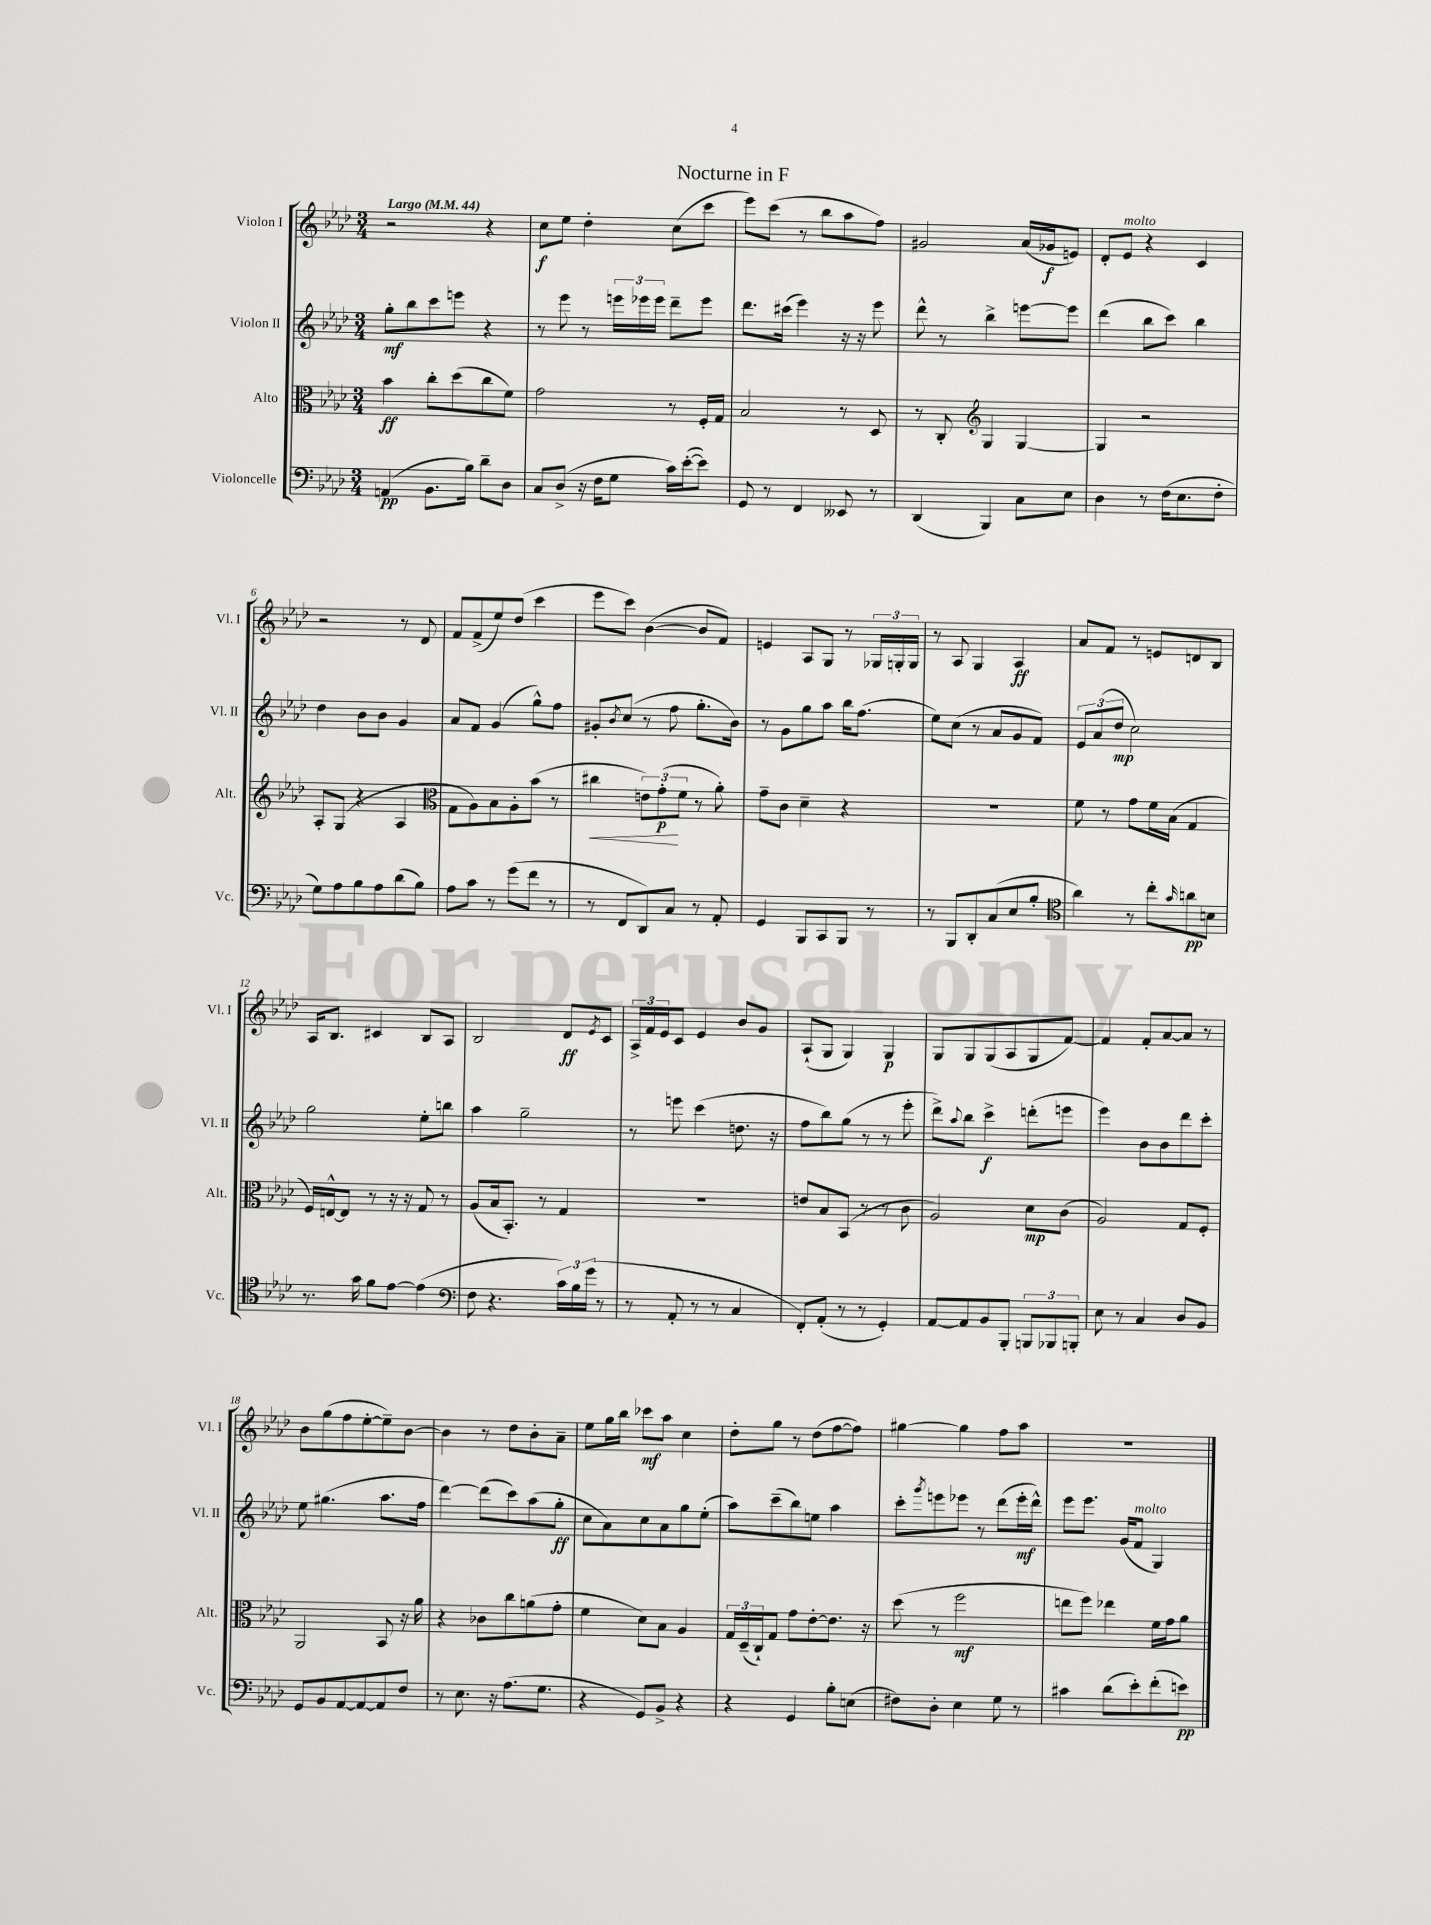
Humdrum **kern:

**kern	**kern	**kern	**kern
*staff4	*staff3	*staff2	*staff1
*clefF4	*clefC3	*clefG2	*clefG2
*k[b-e-a-d-]	*k[b-e-a-d-]	*k[b-e-a-d-]	*k[b-e-a-d-]
*M3/4	*M3/4	*M3/4	*M3/4
*MM44	*MM44	*MM44	*MM44
(4AA	4b-	8gg'	2r
.	.	8bb-	.
8.BB-	8cc'	8ccc	.
.	(8dd-	8eee	.
16B-)	.	.	.
8d-~	8cc	4r	4r
8D-	8f)	.	.
=	=	=	=
8C	2g	8r	8cc
(8D-^	.	8eee-	8ee-
16r	.	8r	4dd-'
16F	.	.	.
8G	.	24eee	.
.	.	24eee-	.
.	.	24eee-	.
16c)	8r	8ddd-~	(8cc
([16e-'	.	.	.
8e-])	16F'	8eee-	8ccc
.	16G	.	.
=	=	=	=
8GG	2B-	8.ddd-	8eee-)
8r	.	.	(8ccc
.	.	(16ccc#	.
4FF	.	4eee-)	8r
.	.	.	8bb-
8EE--	8r	16r	8aa-
.	.	16r	.
8r	8D-	8eee-	8ff)
=	=	=	=
(4DD-	8r	8ddd-^^	2g#
.	8C'	8r	.
*	*clefG2	*	*
4BBB-)	4G	4bb-^	.
8C	[4G	[8eee	(16a-
.	.	.	16g-
8E-	.	8eee]	8e)
=	=	=	=
4D-	4G]	(4ddd-	8d-'
.	.	.	8e-
8r	2r	8bb-	4r
(16F	.	8ccc)	.
8.E-	.	.	.
.	.	4bb-	4c
8F'	.	.	.
=	=	=	=
8G)	8A-'	4dd-	2r
8A-	(8G	.	.
8B-	4r	8b-	.
8A-	.	8b-	.
(8d-	4A-	4g	8r
8B-)	.	.	8d-
=	=	=	=
*	*clefC3	*	*
8A-	8G	8a-	8f
8c	8A-)	8f	(8f^
8r	8B-	(4g	8ee-)
(8g	8A-'	.	(8dd-
8f	(8b-	8gg^^)	4ccc
8r	8r	8ff	.
=	=	=	=
8r	4cc#	8g#'	8eee-
.	.	8qb-	.
8FF	.	(8cc	8ccc)
8DD-)	12e)	8r	([4b-
.	(12g'	.	.
8C	.	8ff	.
.	12f	.	.
8r	8r	8.gg'	8b-]
8AA-'	8a-')	.	8f)
.	.	16b-)	.
=	=	=	=
4GG	8g~	8r	4e
.	8c	8g	.
8BBB-	4d-~	8gg	8A-
8CC	.	8aa-	8G
8BBB-	4r	16bb-	8r
.	.	(8.ff	.
8r	.	.	24G-
.	.	.	24G'
.	.	.	24G
=	=	=	=
8r	2.r	8ee-)	8r
8BBB-	.	(8cc	8A-
8DD-'	.	8r	4G
(8C	.	8a-	.
8E-	.	8g	4A-
8B-'	.	8f)	.
=	=	=	=
*clefC4	*	*	*
4a-)	8f	12e-	8a-
.	.	(12a-	.
.	8r	.	8f
.	.	12dd-	.
8r	8g	2cc)	8r
8cc'	16f	.	8e
.	(16B-	.	.
16qqg	.	.	.
8a	4G	.	8d
8B	.	.	8B-
=	=	=	=
8.r	16F)	2gg	16A-
.	[16E^^	.	8.B-
.	8E]	.	.
16g	.	.	.
8f	8r	.	4c#
[8e-	16r	.	.
.	16r	.	.
(4e-]	8G	8ee-'	8B-
.	8r	8bb	8A-
=	=	=	=
*clefF4	*	*	*
8F	(8A-	4aa-	2B-
4.r	16B-	.	.
.	8.BB-')	.	.
.	.	2gg~	.
.	8r	.	.
24c)	4G	.	8d-
24B-	.	.	.
(24g	.	.	.
.	.	.	8qe-
8r	.	.	8c
=	=	=	=
8r	2.r	8r	24A-^
.	.	.	24f
.	.	.	24e-
8AA-'	.	8eee	8c
8r	.	(4ccc	4e-
8r	.	.	.
4C	.	8.dd	8b-
.	.	.	8g
.	.	16r	.
=	=	=	=
8FF')	8e	8ff	(8A-`
(8AA-'	8B-	8bb-)	8G
8r	(8BB-	(8gg	4G)
8r	8r	8r	.
4GG')	8r	8r	4G
.	8c	8eee-'	.
=	=	=	=
[8AA-	2A-)	8ddd-^)	8G
.	.	8qqaa-	.
8AA-]	.	8bb-	8G
8BB-	.	4ccc^	(8G
8BBB-'	.	.	8A-
12BBB	8d-	(8ddd'	8G
12BBB-	.	.	.
.	(8c	8eee	[8f)
12BBB'	.	.	.
=	=	=	=
8E-	2A-)	4eee-)	4f]
8r	.	.	.
4C	.	8b-	8f'
.	.	8b-	[8a-
8D-	8G	8ddd-	8a-]
8BB-	8F'	8ccc'	8r
=	=	=	=
8GG	2AA-	8ee-	8b-
8BB-	.	(4.gg#	(8gg
[8AA-	.	.	8ff
8AA-_	.	.	[8ee-'
8AA-]	8BB-	8.aa-	8ee-~])
8F	16r	.	[8b-
.	16a-	16ff	.
=	=	=	=
8r	4r	[4ddd-)	4b-]
8.E-	.	.	.
.	8c-	(8ddd-]	8r
16r	.	.	.
(8.A-	8cc	8ccc)	8dd-
.	(8a	(8aa-	8b-'
8.G	.	.	.
.	8g'	8gg'	8a-~
=	=	=	=
4r	4f	8cc	8ee-
.	.	8a-)	16gg
.	.	.	16bb-
8GG)	8d-)	8cc	8ccc-
8BB-^	8B-	8a-	8aa-
4r	4A-	8gg	4cc
.	.	(8ee-'	.
=	=	=	=
4r	24G	8aa-)	8dd-'
.	(24D-~	.	.
.	24C`)	.	.
.	8G	(8ccc~	8gg
4GG	8g	8bb-)	8r
.	[8e-'	8ee	(8dd-
8B-'	8.e-]	4aa-	[8ff
(8E	.	.	8ff])
.	16r	.	.
=	=	=	=
8F#)	(8dd-	8ccc'	[4gg#
.	.	8qggg	.
8D-'	8r	8eee	.
4E-	2ff	8eee-	4gg#]
.	.	8r	.
8G	.	(8ddd-	8ff
8r	.	16eee-'	8aa-
.	.	16ddd-^^)	.
=	=	=	=
4c#	8ee	8eee-	2.r
.	8ff)	8.eee-	.
(8d-	4ee-	.	.
.	.	(16g	.
8e-')	.	8f	.
(8f'	16f	4G)	.
.	16g	.	.
8e)	8a-	.	.
==	==	==	==
*-	*-	*-	*-
